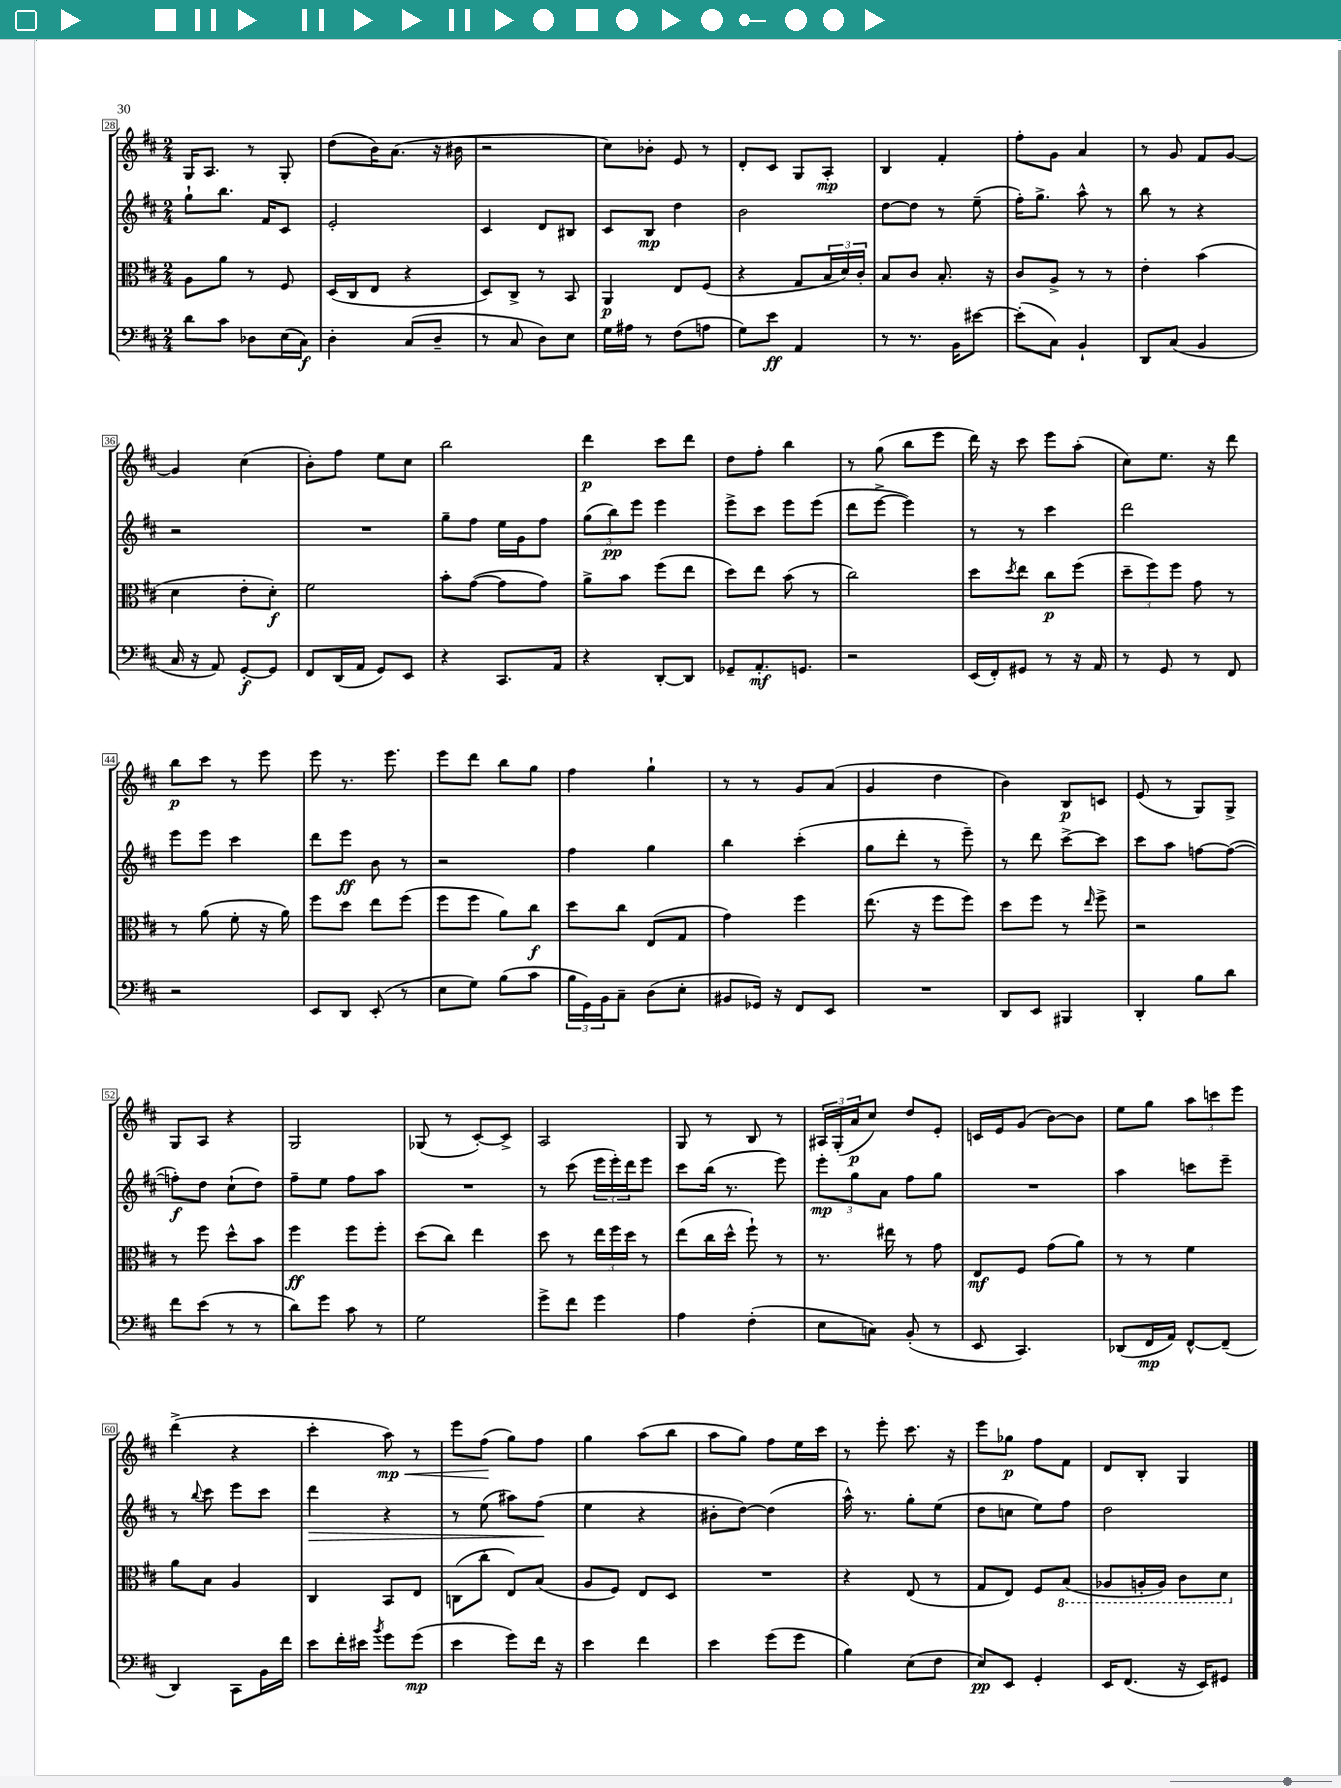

**kern	**dynam	**kern	**dynam	**kern	**dynam	**kern	**dynam
*part4	*part4	*part3	*part3	*part2	*part2	*part1	*part1
*staff4	*staff4	*staff3	*staff3	*staff2	*staff2	*staff1	*staff1
*clefF4	*	*clefC3	*	*clefG2	*	*clefG2	*
*k[f#c#]	*	*k[f#c#]	*	*k[f#c#]	*	*k[f#c#]	*
*M2/4	*	*M2/4	*	*M2/4	*	*M2/4	*
=28	=28	=28	=28	=28	=28	=28	=28
8d\L	.	8A\L	.	8gg`\L	.	16G/KL	.
.	.	.	.	.	.	8.A/J	.
8c#\J	.	8a\J	.	8.bb\J	.	.	.
8D-X\L	.	8r	.	.	.	8r	.
.	.	.	.	16f#/KL	.	.	.
(16E\L	.	8F#/	.	8c#/J	.	8G'/	.
16C#\JJ)	f	.	.	.	.	.	.
=29	=29	=29	=29	=29	=29	=29	=29
4D'\	.	(16D/LL	.	2e'/	.	(8dd\L	.
.	.	16C#/J	.	.	.	.	.
.	.	8E/J	.	.	.	16b\K)	.
.	.	.	.	.	.	(8.a\J	.
(8C#/L	.	4r	.	.	.	.	.
8D~/J	.	.	.	.	.	16r	.
.	.	.	.	.	.	16b#X\	.
=30	=30	=30	=30	=30	=30	=30	=30
8r	.	8D/L)	.	4c#/	.	2r	.
8C#/	.	8C#^/J	.	.	.	.	.
8D\L)	.	8r	.	8d/L	.	.	.
8E\J	.	8BB/	.	8B#X/J	.	.	.
=31	=31	=31	=31	=31	=31	=31	=31
16G\LL	.	4AA/	p	8c#/L	.	8cc#\L)	.
16A#X\JJ	.	.	.	.	.	.	.
8r	.	.	.	8B/J	mp	8b-X'\J	.
(8F#\L	.	8E/L	.	4dd\	.	8e/	.
8An\J	.	(8F#/J	.	.	.	8r	.
=32	=32	=32	=32	=32	=32	=32	=32
8G\L)	.	4r	.	2b\	.	8d'/L	.
8e\J	ff	.	.	.	.	8c#/J	.
4AA/	.	8G/L	.	.	.	8G/L	.
.	.	24B/L	.	.	.	8A'/J	mp
.	.	24d/)	.	.	.	.	.
.	.	24c#'/JJ	.	.	.	.	.
=33	=33	=33	=33	=33	=33	=33	=33
8r	.	8B/L	.	[8dd\L	.	4B/	.
8.r	.	8c#/J	.	8dd\J]	.	.	.
.	.	8.B'/	.	8r	.	4f#'/	.
16BB\KL	.	.	.	.	.	.	.
[8e#X\J	.	.	.	(8ee~\	.	.	.
.	.	16r	.	.	.	.	.
=34	=34	=34	=34	=34	=34	=34	=34
(8e#'\L]	.	8c#/L	.	16ff#'\KL)	.	8ff#'\L	.
.	.	.	.	8.gg^\J	.	.	.
8C#\J)	.	8A^/J	.	.	.	8g\J	.
4BB`/	.	8r	.	8aa^^\	.	4a/	.
.	.	8r	.	8r	.	.	.
=35	=35	=35	=35	=35	=35	=35	=35
8DD/L	.	4e'\	.	8bb\	.	8r	.
(8C#/J	.	.	.	8r	.	8g/	.
4BB/	.	(4b\	.	4r	.	8f#/L	.
.	.	.	.	.	.	[8g/J	.
!!LO:LB:g=z
=36	=36	=36	=36	=36	=36	=36	=36
16C#/	.	4d\	.	2r	.	4g/]	.
16r	.	.	.	.	.	.	.
8AA/)	.	.	.	.	.	.	.
[8GG'/L	f	8e'\L	.	.	.	(4cc#\	.
8GG/J]	.	8d'\J)	f	.	.	.	.
=37	=37	=37	=37	=37	=37	=37	=37
8FF#/L	.	2f#\	.	2r	.	8b'\L)	.
(16DD/L	.	.	.	.	.	8ff#\J	.
16AA/JJ	.	.	.	.	.	.	.
8GG/L)	.	.	.	.	.	8ee\L	.
8EE/J	.	.	.	.	.	8cc#\J	.
=38	=38	=38	=38	=38	=38	=38	=38
4r	.	8b'\L	.	8gg~\L	.	2bb\	.
.	.	([8g\J	.	8ff#\J	.	.	.
8.CC#/L	.	8g\L]	.	16ee\LL	.	.	.
.	.	.	.	16g\J	.	.	.
.	.	8g\J)	.	8ff#\J	.	.	.
16AA/Jk	.	.	.	.	.	.	.
=39	=39	=39	=39	=39	=39	=39	=39
4r	.	8a^\L	.	(12gg\L	.	4ddd\	p
.	.	.	.	12bb\)	pp	.	.
.	.	8b\J	.	.	.	.	.
.	.	.	.	12eee\J	.	.	.
[8DD'/L	.	(8ff#\L	.	4eee\	.	8ccc#\L	.
8DD/J]	.	8ee\J	.	.	.	8ddd\J	.
=40	=40	=40	=40	=40	=40	=40	=40
8GG-X~/L	.	8dd\L)	.	8eee^\L	.	8dd\L	.
8.AA'/	mf	8ee\J	.	8ccc#\J	.	8ff#'\J	.
.	.	(8b\	.	8eee\L	.	4bb\	.
8.GGn/J	.	.	.	.	.	.	.
.	.	8r	.	(8eee\J	.	.	.
=41	=41	=41	=41	=41	=41	=41	=41
2r	.	2cc#\)	.	8ddd\L	.	8r	.
.	.	.	.	[8eee^\J	.	(8gg\	.
.	.	.	.	4eee\])	.	8bb\L	.
.	.	.	.	.	.	8eee\J	.
=42	=42	=42	=42	=42	=42	=42	=42
(16EE/LL	.	8dd\L	.	8r	.	16ddd\)	.
16FF#'/J)	.	.	.	.	.	16r	.
.	.	8qdd/	.	.	.	.	.
8GG#X/J	.	8ee\J	.	8r	.	8ccc#\	.
8r	.	8cc#\L	p	4ccc#\	.	8eee\L	.
16r	.	(8ff#\J	.	.	.	(8aa'\J	.
16AA/	.	.	.	.	.	.	.
=43	=43	=43	=43	=43	=43	=43	=43
8r	.	12dd~\L	.	2ddd\	.	8cc#\L)	.
.	.	12ff#\)	.	.	.	.	.
8GG/	.	.	.	.	.	8.ee\J	.
.	.	12ff#\J	.	.	.	.	.
8r	.	8g\	.	.	.	.	.
.	.	.	.	.	.	16r	.
8FF#/	.	8r	.	.	.	8ddd\	.
!!LO:LB:g=z
=44	=44	=44	=44	=44	=44	=44	=44
2r	.	8r	.	8eee\L	.	8bb\L	p
.	.	(8a\	.	8eee\J	.	8ccc#\J	.
.	.	8f#'\	.	4ccc#\	.	8r	.
.	.	16r	.	.	.	8eee\	.
.	.	16a\)	.	.	.	.	.
=45	=45	=45	=45	=45	=45	=45	=45
8EE/L	.	8ff#\L	.	8ddd\L	.	8eee\	.
8DD/J	.	8dd\J	.	8eee\J	ff	8.r	.
(8EE'/	.	8ee\L	.	8b\	.	.	.
.	.	.	.	.	.	8.eee\	.
8r	.	(8ff#\J	.	8r	.	.	.
=46	=46	=46	=46	=46	=46	=46	=46
8E\L	.	8ff#\L	.	2r	.	8eee\L	.
8G\J)	.	8ff#\J	.	.	.	8ddd\J	.
(8B\L	.	8a\L)	.	.	.	8bb\L	.
8c#\J	.	8cc#\J	f	.	.	8gg\J	.
=47	=47	=47	=47	=47	=47	=47	=47
24B\LL	.	8dd\L	.	4ff#\	.	4ff#\	.
24GG\)	.	.	.	.	.	.	.
24BB\J	.	.	.	.	.	.	.
8C#~\J	.	8cc#\J	.	.	.	.	.
(8D\L	.	(8E/L	.	4gg\	.	4gg`\	.
8E'\J	.	8G/J	.	.	.	.	.
=48	=48	=48	=48	=48	=48	=48	=48
8BB#X/L	.	4g\)	.	4bb\	.	8r	.
16GG-X/Jk)	.	.	.	.	.	8r	.
16r	.	.	.	.	.	.	.
8FF#/L	.	4ff#\	.	(4ccc#'\	.	8g/L	.
8EE/J	.	.	.	.	.	(8a/J	.
=49	=49	=49	=49	=49	=49	=49	=49
2r	.	(8.ee\	.	8gg\L	.	4g/	.
.	.	.	.	8ddd'\J	.	.	.
.	.	16r	.	.	.	.	.
.	.	8ff#\L	.	8r	.	4dd\	.
.	.	8ff#\J)	.	8eee~\)	.	.	.
=50	=50	=50	=50	=50	=50	=50	=50
8DD/L	.	8dd\L	.	8r	.	4b\)	.
8EE/J	.	8ff#\J	.	8ddd\	.	.	.
4BBB#X/	.	8r	.	[8ccc#^\L	.	8B/L	p
.	.	16qqee/	.	.	.	.	.
.	.	8ff#^\	.	8ccc#\J]	.	8cn/J	.
=51	=51	=51	=51	=51	=51	=51	=51
4DD'/	.	2r	.	8ccc#\L	.	(8e/	.
.	.	.	.	8aa\J	.	8r	.
8B\L	.	.	.	[8ffn\L	.	8G/L)	.
8d\J	.	.	.	(8ff\J_	.	8G^/J	.
!!LO:LB:g=z
=52	=52	=52	=52	=52	=52	=52	=52
8f#\L	.	8r	.	8ffn'\L])	f	8G/L	.
(8e\J	.	8ff#\	.	8dd\J	.	8A/J	.
8r	.	8dd^^\L	.	(8cc#`\L	.	4r	.
8r	.	8b\J	.	8dd\J)	.	.	.
=53	=53	=53	=53	=53	=53	=53	=53
8d\L)	.	4ff#\	ff	8ff#~\L	.	2G/	.
8g\J	.	.	.	8ee\J	.	.	.
8c#\	.	8ff#\L	.	8ff#\L	.	.	.
8r	.	8ff#'\J	.	8aa\J	.	.	.
=54	=54	=54	=54	=54	=54	=54	=54
2G\	.	(8dd\L	.	2r	.	(8G-X/	.
.	.	8cc#\J)	.	.	.	8r	.
.	.	4ee\	.	.	.	[8c#'/L)	.
.	.	.	.	.	.	8c#^/J]	.
=55	=55	=55	=55	=55	=55	=55	=55
8g^\L	.	8dd\	.	8r	.	2A/	.
8f#\J	.	8r	.	(8ccc#\	.	.	.
4g\	.	24ee\LL	.	24eee\LL	.	.	.
.	.	24ff#\	.	24eee'\)	.	.	.
.	.	24dd\JJ	.	24ddd\J	.	.	.
.	.	8r	.	8eee\J	.	.	.
=56	=56	=56	=56	=56	=56	=56	=56
4A\	.	(8ee\L	.	8ccc#\L	.	8G/	.
.	.	16cc#\L	.	(16bb\Jk	.	8r	.
.	.	16dd^^\JJ	.	8.r	.	.	.
(4F#'\	.	8ff#`\)	.	.	.	8B/	.
.	.	8r	.	8eee\)	.	8r	.
=57	=57	=57	=57	=57	=57	=57	=57
8E\L	.	8.r	.	12eee'\L	mp	24A#X/LL	.
.	.	.	.	.	.	(24G'/	.
.	.	.	.	12gg\	.	24a/J	p
8Cn\J)	.	.	.	.	.	8cc#/J)	.
.	.	.	.	12a\J	.	.	.
.	.	16ee#X\	.	.	.	.	.
(8BB'/	.	8r	.	8ff#\L	.	8dd/L	.
8r	.	8g\	.	8gg\J	.	8e'/J	.
=58	=58	=58	=58	=58	=58	=58	=58
8EE/	.	8E/L	mf	2r	.	16cn/LL	.
.	.	.	.	.	.	16e/J	.
4.CC#/)	.	8F#/J	.	.	.	(8g/J	.
.	.	(8g\L	.	.	.	[8b\L)	.
.	.	8a\J)	.	.	.	8b\J]	.
=59	=59	=59	=59	=59	=59	=59	=59
(8DD-X/L	.	8r	.	4aa\	.	8ee\L	.
16FF#/L	mp	8r	.	.	.	8gg\J	.
16AA/JJ)	.	.	.	.	.	.	.
[8FF#^^/L	.	4f#\	.	8cccn\L	.	12aa\L	.
.	.	.	.	.	.	12cccn\	.
(8FF#~/J]	.	.	.	8eee~\J	.	.	.
.	.	.	.	.	.	12eee\J	.
!!LO:LB:g=z
=60	=60	=60	=60	=60	=60	=60	=60
4DD/)	.	8a\L	.	8r	.	(4ddd^\	.
.	.	.	.	8qqbb/	.	.	.
.	.	8B\J	.	8ccc#\	.	.	.
8CC#\L	.	4A/	.	8eee\L	.	4r	.
16BB\L	.	.	.	8ccc#\J	.	.	.
16f#\JJ	.	.	.	.	.	.	.
=61	=61	=61	=61	=61	=61	=61	=61
!	!	!	!	!	!LO:HP:b	!	!
8e\L	.	4C#/	.	4ddd\	>	4ccc#'\	.
16f#'\L	.	.	.	.	.	.	.
16e#X\JJ	.	.	.	.	.	.	.
8qb/	.	.	.	.	.	.	.
!	!	!	!	!	!	!	!LO:HP:b
8g\L	.	8BB/L	.	4r	.	8aa\)	< mp
(8g\J	mp	8E/J	.	.	.	8r	.
=62	=62	=62	=62	=62	=62	=62	=62
4e\	.	(8Cn\L	.	8r	.	8eee\L	.
.	.	8cc#'\J	.	(8ee\	.	(8ff#\J	.
8g\L)	.	8E/L)	.	8aa#X\L)	.	8gg\L)	[
16f#\Jk	.	(8B/J	.	(8ff#\J	.	8ff#\J	.
16r	.	.	.	.	.	.	.
.	.	.	.	.	]	.	.
=63	=63	=63	=63	=63	=63	=63	=63
4e\	.	8A/L	.	4ee\	.	4gg\	.
.	.	8F#/J)	.	.	.	.	.
4f#\	.	8E/L	.	4r	.	(8aa\L	.
.	.	8D/J	.	.	.	8bb\J	.
=64	=64	=64	=64	=64	=64	=64	=64
4e\	.	2r	.	8b#X'\L	.	8aa\L	.
.	.	.	.	[8dd\J)	.	8gg\J)	.
(8g\L	.	.	.	(4dd\]	.	8ff#\L	.
8g\J	.	.	.	.	.	16ee\L	.
.	.	.	.	.	.	16ccc#\JJ	.
=65	=65	=65	=65	=65	=65	=65	=65
4B\)	.	4r	.	16aa^^\)	.	8r	.
.	.	.	.	8.r	.	.	.
.	.	.	.	.	.	8eee'\	.
(8E\L	.	(8E/	.	8gg'\L	.	8.ccc#\	.
8F#\J	.	8r	.	(8ee\J	.	.	.
.	.	.	.	.	.	16r	.
=66	=66	=66	=66	=66	=66	=66	=66
8E/L)	pp	8G/L	.	8dd\L	.	8eee\L	.
8EE/J	.	8E/J)	.	8ccn\J	.	8gg-X\J	p
4GG'/	.	8F#/L	.	8ee\L)	.	8ff#\L	.
*	*	*8ba	*	*	*	*	*
.	.	(8BB/J	.	8ff#\J	.	8f#\J	.
=67	=67	=67	=67	=67	=67	=67	=67
16EE/KL	.	8AA-X/L	.	2dd\	.	8d/L	.
(8.FF#/J	.	.	.	.	.	.	.
.	.	16AAn'/L	.	.	.	8B'/J	.
.	.	16AA/JJ)	.	.	.	.	.
16r	.	8C#\L	.	.	.	4G/	.
16EE/KL)	.	.	.	.	.	.	.
8GG#X/J	.	8D\J	.	.	.	.	.
*	*	*X8ba	*	*	*	*	*
==	==	==	==	==	==	==	==
*-	*-	*-	*-	*-	*-	*-	*-
